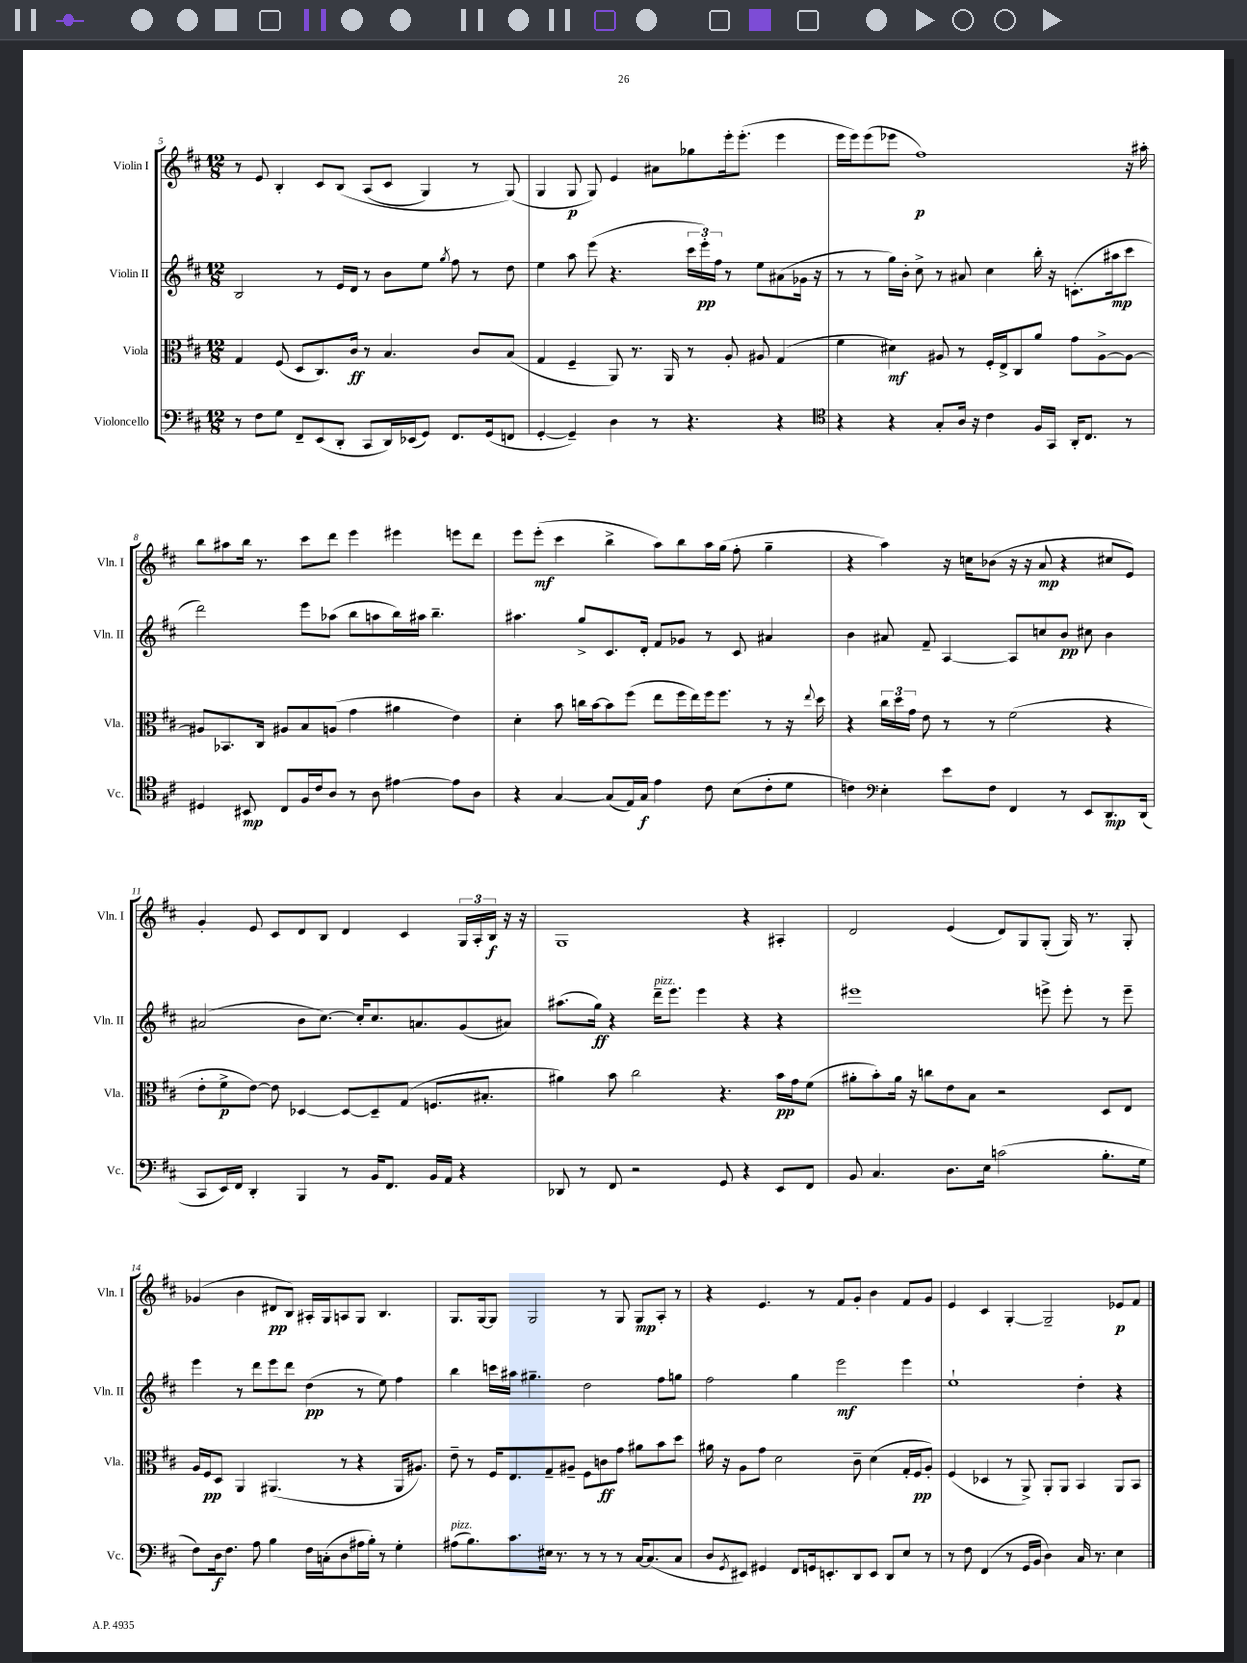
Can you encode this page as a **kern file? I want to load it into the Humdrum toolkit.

**kern	**kern	**kern	**kern
*staff4	*staff3	*staff2	*staff1
*clefF4	*clefC3	*clefG2	*clefG2
*k[f#c#]	*k[f#c#]	*k[f#c#]	*k[f#c#]
*M12/8	*M12/8	*M12/8	*M12/8
8r	4G	2B	8r
8F#	.	.	8e
8G	(8F#	.	4B'
8FF#~	8D	.	.
(8EE	8.C#)	8r	8c#
8DD'	.	16e	&(8B
.	16c#	16d	.
8CC#	8r	8r	(8A
16DD)	4.B	8b	8c#
(16EE-	.	.	.
8GG)	.	8ee	4G)
.	.	8qgg	.
8.FF#	.	8ff#	.
.	8c#	8r	8r
(16GG	.	.	.
8FF	(8B	8dd	(8G&)
=	=	=	=
[4GG'	4G	4ee	4G
4GG~])	4F#~	8aa	8G
.	.	(8eee	8G)
4D	8AA)	4.r	4e
.	8.r	.	.
8r	.	.	8a#
.	16AA	.	.
4.r	8r	24ccc#	8gg-
.	.	24eee')	.
.	.	24ff#	.
.	8A'	8r	16eee'
.	.	.	(8.eee'
.	8A#	8ee	.
4r	(4G	(8a#	4eee
.	.	16g-	.
.	.	16r	.
=	=	=	=
*clefC4	*	*	*
4r	4f#	8r	16eee
.	.	.	16eee)
.	.	8r	(8eee
4r	4d#)	16gg)	8eee-
.	.	16b'	.
.	.	8cc#^	1ff#)
8G'	8A#	8r	.
16A	8r	8a#	.
16r	.	.	.
4c#	16F#'	4cc#	.
.	16E^	.	.
.	8C#	.	.
16F#	8a	16bb'	.
16GG	.	16r	.
16AA'	8g	(8.c'	.
8.C#	.	.	.
.	[8A#^	.	.
.	.	16aa#	.
8r	8A#_	8ccc#	16r
.	.	.	16aa#'
=	=	=	=
4D#	8A#]	2ddd)	8bb
.	8.BB-	.	8aa#
8BB#	.	.	16bb
.	16C#	.	8.r
8C#	8A#	.	.
16F#	8B	8eee	8ccc#
16c#	.	.	.
8A	(8A	(8aa-	8ddd
8r	4g	8bb	4eee
8A	.	8aa	.
[4e#	4a#	16bb)	4eee#
.	.	16aa#	.
.	.	4.bb~	.
8e#]	4e)	.	8eee
8A	.	.	8ddd
=	=	=	=
4r	4d'	4.aa#	8eee
.	.	.	(8eee'
[4G	8b	.	4ccc#
.	16cc	8gg^	.
.	[16b	.	.
(8G]	8b]	8.c#	4bb^
16E)	(8ff#	.	.
16G	.	16d'	.
4e	8ee	8f#	8aa)
.	16ff#	8g-	8bb
.	16ee)	.	.
8c#	16ff#	8r	16aa
.	8.ff#	.	(16gg
(8B	.	8c#	8ff#'
8c#'	8r	4a#	4gg~
8d	16r	.	.
.	8qqee	.	.
.	16dd	.	.
=	=	=	=
4c)	4r	4b	4r
*clefF4	*	*	*
4E'	24cc#	8a#	4aa)
.	24dd	.	.
.	24g	.	.
.	8e	8f#~	.
8e	8r	[4A	16r
.	.	.	16cc
8F#	8r	.	(8b-
4FF#	(2f#	8A]	16r
.	.	.	16r
.	.	8cc	8a
8r	.	8b	4r
8EE	.	8cc#	.
8.DD	4r	4b	8cc#
.	.	.	8e)
(16DD	.	.	.
=	=	=	=
8CC#	8e'	(2a#	4g'
16EE)	8f#^	.	.
16FF#	.	.	.
4DD'	[8e)	.	8e
.	8e]	.	8c#
4BBB	[4D-	8b	8d
.	.	[8.cc#)	8B
8r	8D-_	.	4d
.	.	16cc#']	.
16BB	8D-~]	8.cc#	.
8.FF#	.	.	.
.	(8G	.	4c#
.	.	8.a	.
16BB	8.F	.	.
16AA	.	.	.
4r	.	(8g	24G
.	.	.	24A'
.	8.B#'	.	.
.	.	.	24B
.	.	8a#)	16r
.	.	.	16r
=	=	=	=
8DD-	4a#)	(8.aa#	1G
8r	.	.	.
.	.	16gg)	.
8FF#	8b	4r	.
2r	2cc#	.	.
.	.	16ddd~	.
.	.	8.eee	.
.	.	4eee	.
8GG	4.r	.	.
4r	.	4r	4r
8EE	16b	4r	4A#'
.	16g	.	.
8FF#	(8f#	.	.
=	=	=	=
8BB	8a#'	1eee#	2d
4.C#	8b')	.	.
.	16a#	.	.
.	16r	.	.
.	8cc	.	.
8.D	8e	.	(4e
.	8B	.	.
16E	.	.	.
(2c	2r	.	8d)
.	.	.	8G
.	.	8eee^	(8G'
.	.	8eee'	16G)
.	.	.	8.r
8.B'	8D	8r	.
.	8E	8eee~	8G'
16G	.	.	.
=	=	=	=
8F#)	16A	4eee	(4g-
.	16F#	.	.
16D	8D	.	.
8.F#	.	.	.
.	4AA	8r	4b
8A	.	8ddd	.
4B	(4.AA#	8eee	8d#
.	.	8ddd	8B)
16F#	.	(4dd	16A#'
(16C'	.	.	16G
8D	8r	.	8A
16A#	4r	8r	8G
16B')	.	.	.
8r	.	8ee)	4.B
4G'	16AA#	4ff#	.
.	8.A#)	.	.
=	=	=	=
(8A#	8e~	4bb	8.G
8.B)	8r	.	.
.	.	.	[16G
.	16F#	16ccc	8G]
8.c#	8.E	16aa#	.
.	.	4.gg#~	2G
16E#	8G~	.	.
8.r	.	.	.
.	8A#~	.	.
8r	8F#	2dd	.
8r	8c	.	8r
8r	8g	.	8G
[16C#	8a#	.	8G
(8.C#]	.	.	.
.	8b	8ff#	8A'
8C#	8dd	8gg	8r
=	=	=	=
8D	16a#	2ff#	4r
.	16r	.	.
8qGG	.	.	.
8EE#)	8A	.	.
4GG#	8g	.	4.e
.	2d	.	.
8FF#	.	4gg	.
16GG	.	.	8r
8.EE'	.	.	.
.	.	2eee	8f#
8DD	8c#~	.	8g'
8EE	(4d	.	4b
8DD	.	.	.
8E	16G'	4eee	8f#
.	16F#	.	.
8r	8A')	.	8g
=	=	=	=
8r	(4F#	1ee`	4e
8F#	.	.	.
(4FF#	4D-	.	4c#
8r	8r	.	[4G'
16GG	8AA^)	.	.
16BB	.	.	.
4D)	8AA'	.	2G~]
.	8AA	.	.
16C#	4BB	4dd'	.
8.r	.	.	.
4E	8AA	4r	8e-
.	8BB	.	8f#
==	==	==	==
*-	*-	*-	*-
